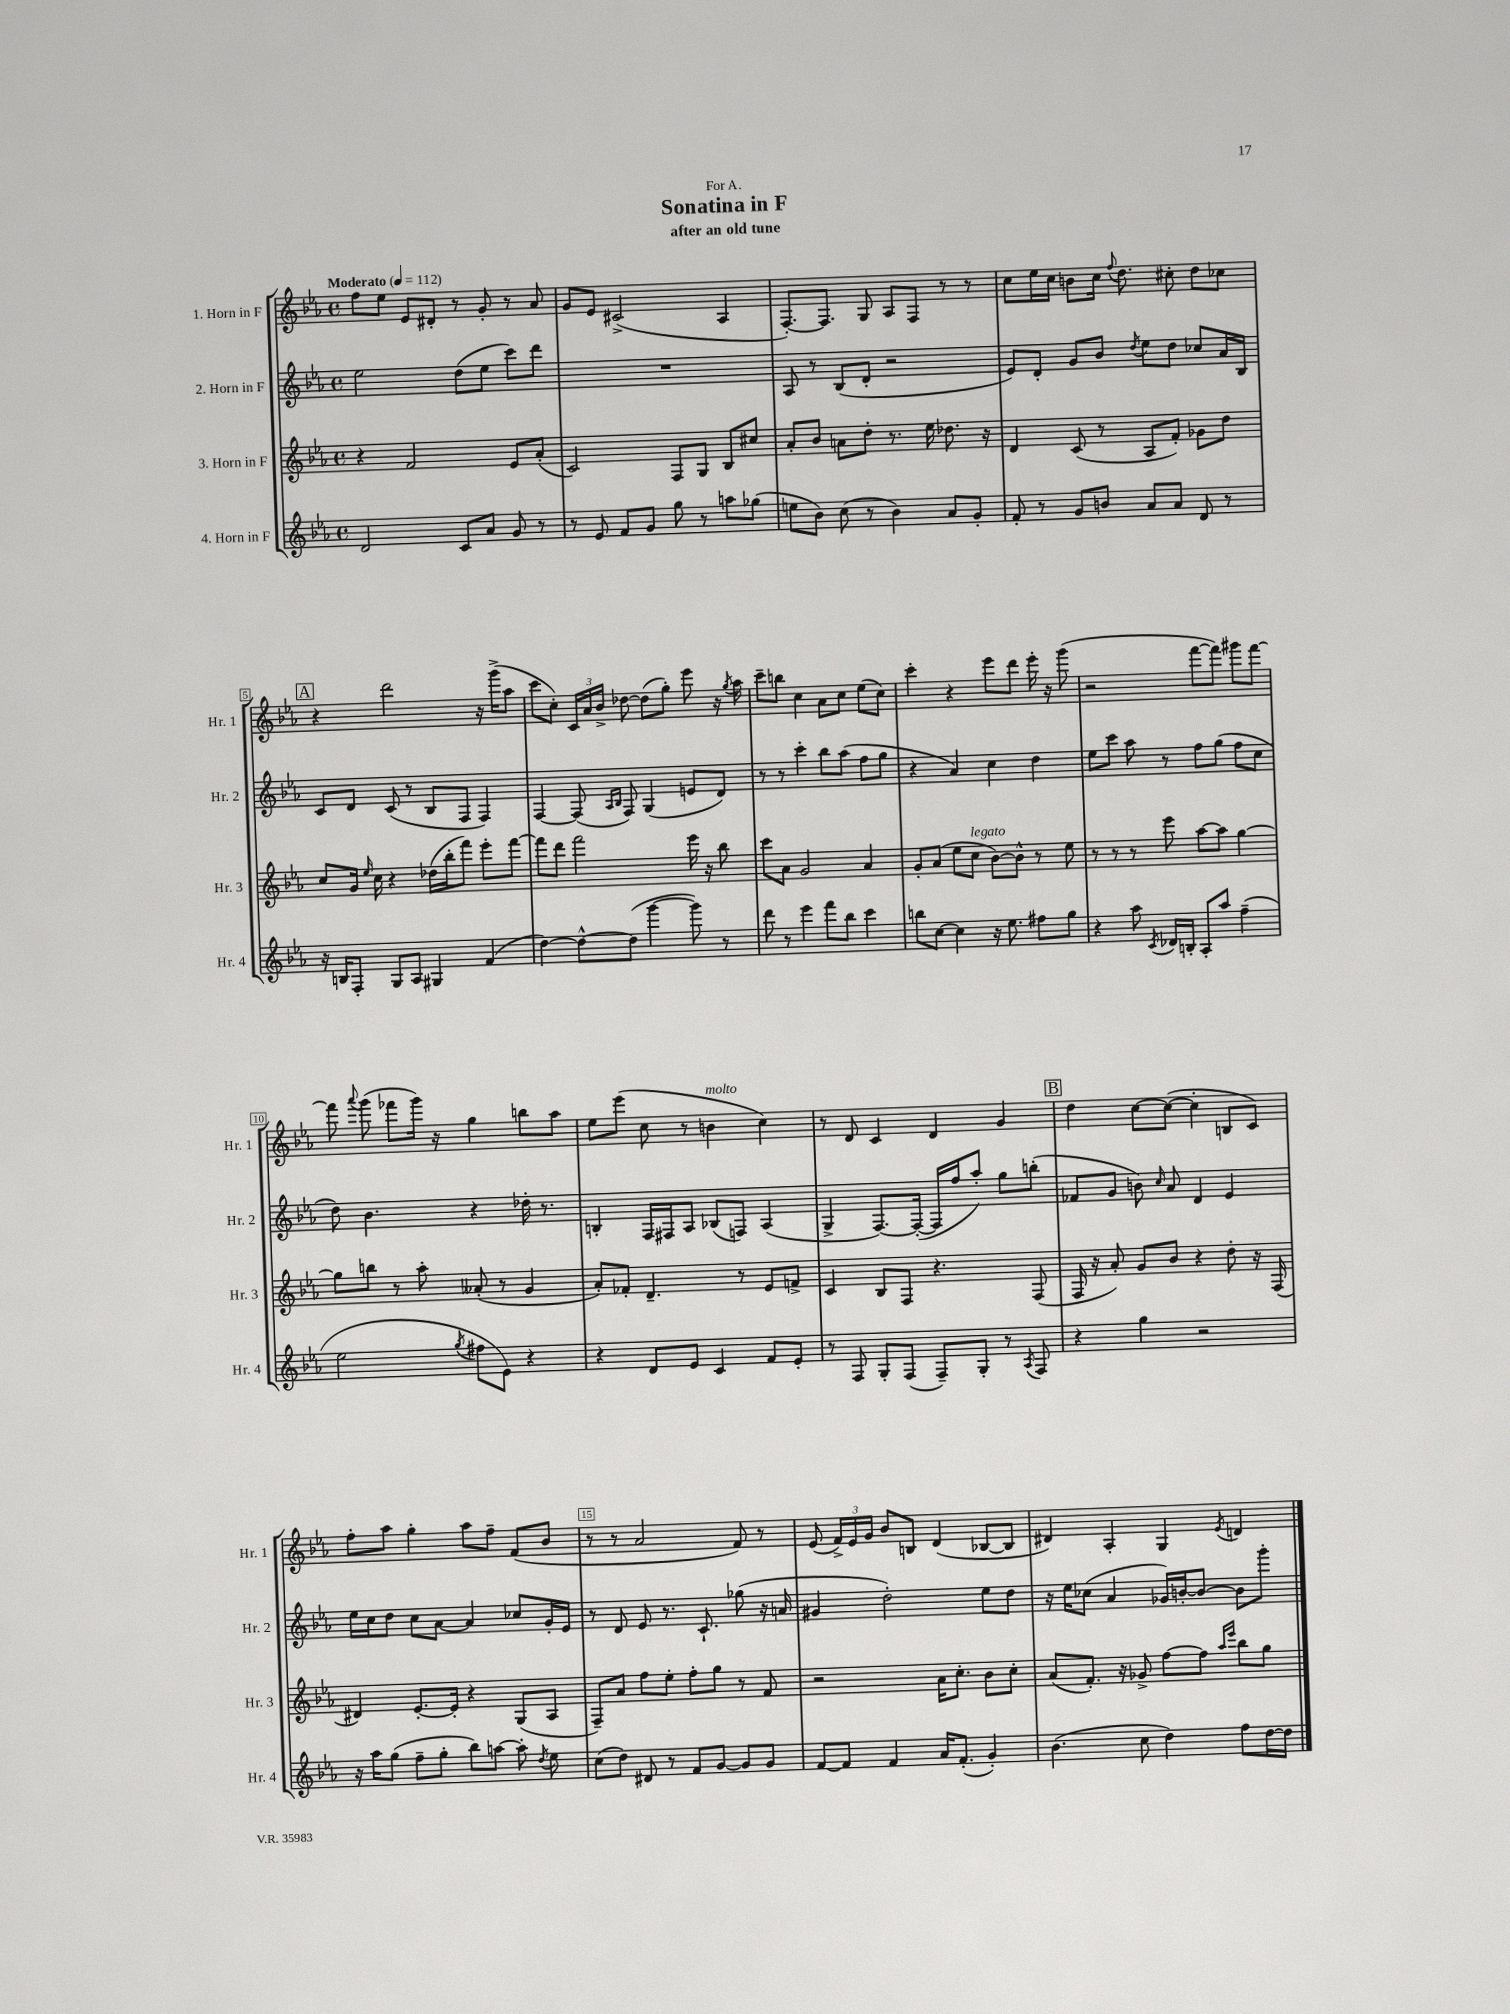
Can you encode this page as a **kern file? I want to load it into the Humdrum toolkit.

**kern	**kern	**kern	**kern
*part4	*part3	*part2	*part1
*staff4	*staff3	*staff2	*staff1
*I"4. Horn in F	*I"3. Horn in F	*I"2. Horn in F	*I"1. Horn in F
*I'Hr. 4	*I'Hr. 3	*I'Hr. 2	*I'Hr. 1
*clefG2	*clefG2	*clefG2	*clefG2
*k[b-e-a-]	*k[b-e-a-]	*k[b-e-a-]	*k[b-e-a-]
*M4/4	*M4/4	*M4/4	*M4/4
*met(c)	*met(c)	*met(c)	*met(c)
*MM112	*MM112	*MM112	*MM112
=1	=1	=1	=1
!	!	!	!LO:TX:a:B:t=Moderato
2d/	4r	2ee-\	8ff\L
.	.	.	8ee-\J
.	2f/	.	8e-/L
.	.	.	8d#X'/J
8c/L	.	(8dd\L	8r
8a-/J	.	8ee-\J	8g'/
8g/	8e-/L	8ccc\L)	8r
8r	(8a-'/J	8ddd\J	8a-/
=2	=2	=2	=2
8r	2c/)	1r	8g/L
8e-/	.	.	8e-/J
8f/L	.	.	(2c#X^/
8g/J	.	.	.
8gg\	8F/L	.	.
8r	8G/J	.	.
8aan\L	8B-/L	.	4A-/
(8gg-X\J	8cc#X/J	.	.
=3	=3	=3	=3
8een\L	8a-'/L	8A-/	[8.F'/L)
8b-\J)	8b-/J	8r	.
.	.	.	8.F/J]
(8cc\	8an\L	(8B-/L	.
8r	8dd'\J	8d'/J	8G/
4b-\)	8.r	2r	8A-/L
.	.	.	8F/J
.	16ee-\	.	.
8a-/L	8.dd-X\	.	8r
8g'/J	.	.	8r
.	16r	.	.
=4	=4	=4	=4
8f'/	4d/	8e-/L)	8cc\L
8r	.	8d'/J	16ee-\L
.	.	.	16cc\JJ
8g/L	(8c/	8g/L	8bn\L
8bn/J	8r	8b-/J	16cc\Jk
.	.	.	8qqff/
.	.	.	8.dd\
.	.	8qdd/	.
8a-/L	8A-/L	8ee-\L	.
8a-/J	8f'/J)	8dd\J	8cc#X'\
8d/	8g-X\L	8cc-X/L	8dd\L
8r	8dd\J	16a-/L	8cc-X\J
.	.	16B-/JJ	.
!!LO:LB:g=z
!!LO:REH:place=s1:t=A
=5	=5	=5	=5
16r	8cc/L	8c/L	4r
16Bn/KL	.	.	.
8F'/J	16g/Jk	8d/J	.
.	16qqee-/	.	.
.	16cc\	.	.
8G/L	4r	(8c/	2ddd\
8A-/J	.	8r	.
4G#X/	(16dd-X\LL	8B-/L	.
.	16bb-'\J	.	.
.	8fff\J)	8F/J	.
(4f/	8eee-'\L	4F/)	16r
.	.	.	(16ggg^\KL
.	[8fff\J	.	8aa-\J
=6	=6	=6	=6
[4dd\)	8fff\L]	[4F/	8ccc\L
.	8ddd\J	.	8cc'\J)
8dd^^\L_	2fff\	(8F/]	24c/LL
.	.	.	24a-/
.	.	.	24b-^/JJ
.	.	16qqA-/LL	.
.	.	16qqB-/JJ	.
(8dd\J]	.	8F/)	[8dd-X\
[4ggg\	.	(4G/	(8dd-\L]
.	.	.	8gg'\J)
8ggg\])	16eee-\	8en/L	8eee-\
.	16r	.	.
8r	8bb-\	8d/J)	16r
.	.	.	8qgg/
.	.	.	16aa-\
=7	=7	=7	=7
8ddd\	8ccc\L	8r	8ccc~\L
8r	8a-\J	8r	8bbn\J
4eee-\	2g/	4ccc'\	4cc\
8fff\L	.	8bb-\L	8a-\L
8bb-\J	.	(8aa-\J	8cc\J
4ccc\	4a-/	8ff\L	(8ee-\L
.	.	8gg\J	8cc\J)
=8	=8	=8	=8
8bbn\L	8g'/L	4r	4ccc'\
[8cc\J	(8a-/J	.	.
4cc\]	8ee-\L	4a-/)	4r
!	!LO:TX:a:i:t=legato	!	!
.	8cc\J	.	.
16r	[8b-\L)	4cc\	8eee-\L
8.ee-\	.	.	.
.	8b-^^\J]	.	8ddd\J
8ff#X\L	8r	4dd\	16eee-'\
.	.	.	16r
8gg\J	8ee-\	.	(8ggg\
=9	=9	=9	=9
4r	8r	8ee-\L	2r
.	8r	8ccc\J	.
8aa-\	8r	8aa-\	.
8qc/	.	.	.
16d-X/LL	8eee-\	8r	.
16Bn'/JJ	.	.	.
8A-'/L	[8aa-\L	8ff\L	[8fff\L
8aa-/J	8aa-\J]	(8gg\J	8fff\J])
(4ff~\	[4gg\	8ff\L	8ggg#X\L
.	.	8cc\J	[8fff\J
!!LO:LB:g=z
=10	=10	=10	=10
2ee-\	8gg\L]	8dd\)	8fff\]
.	.	.	8qqaaa-/
.	8bbn\J	4.b-\	(8ggg\
.	8r	.	8fff-X\L
.	8aa-'\	.	16ggg\Jk)
.	.	.	16r
8qgg/	.	.	.
8ff#X\L	(8a--X'/	4r	4gg\
8e-\J)	8r	.	.
4r	4g/	16dd-X'\	8bbn\L
.	.	8.r	.
.	.	.	8aa-\J
=11	=11	=11	=11
4r	8a-'/L)	4Bn'/	8ee-\L
.	8f-X'/J	.	(8eee-\J
8d/L	4.d~/	16F/LL	8cc\
.	.	16F#X/J	.
8e-/J	.	8A-/J	8r
!	!	!	!LO:TX:a:i:t=molto
4c/	.	(8B-X/L	4bn\
.	8r	8Fn/J)	.
8f/L	8e-/L	(4A-/	4cc\)
8e-'/J	8fn^/J	.	.
=12	=12	=12	=12
8r	4c/	4G^/	8r
8F/	.	.	8d/
8G'/L	8B-/L	[8.F/L)	4c/
(8F/J	8F/J	.	.
.	.	(16F'/Jk_	.
8F~/L)	4.r	16F/LL]	4d/
.	.	16ff/J	.
8G'/J	.	8aa-'/J)	.
8r	.	8gg\L	4g/
8qA-/	.	.	.
8F/	(8F/	(8bbn'\J	.
!!LO:REH:place=s1:t=B
=13	=13	=13	=13
4r	16F/	8f-X/L	4dd\
.	16r	.	.
.	8a-'/)	8g/J	.
4gg\	8g/L	8bn\)	[8cc\L
.	.	16qqcc/	.
.	8b-/J	8a-/	(8cc\J_
2r	4r	4d/	4cc'\]
.	8dd'\	4e-/	8Bn/L
.	16r	.	8c/J)
.	(16F/	.	.
!!LO:LB:g=z
=14	=14	=14	=14
16r	4d#X/)	16ee-\LL	8ff'\L
16aa-\KL	.	16cc\J	.
(8gg\J	.	8dd\J	8aa-\J
8ff~\L	[8.e-'/L	8cc\L	4gg'\
8gg'\J	.	[8a-\J	.
.	16e-'/Jk]	.	.
8bb-\L)	4r	4a-/]	8aa-\L
[8aan\J	.	.	8ff~\J
8aa'\]	(8G/L	8cc-X/L	(8f/L
8qdd/	.	.	.
8ee-\	8A-/J	16g'/L	8b-/J
.	.	16e-/JJ	.
=15	=15	=15	=15
(8cc\L	8F~/L)	8r	8r
8dd\J)	8a-/J	8d/	8r
8d#X/	8ff\L	8e-/	2a-/
8r	8ee-'\J	8.r	.
8f/L	8ff'\L	.	.
.	.	8.c`/	.
[8g/J	8gg\J	.	.
8g/L]	8r	(8gg-X\	8f/)
8g/J	8f/	16r	8r
.	.	16an/	.
=16	=16	=16	=16
[8f/L	2r	4g#X/	(8e-/
8f/J]	.	.	24f^/LL)
.	.	.	24e-/
.	.	.	24g/JJ
4f/	.	2dd'\)	8b-/L
.	.	.	8Bn/J
16a-/KL	16a-\KL	.	(4d/
(8.f'/J	8.cc'\J	.	.
4g'/)	8b-\L	8ee-\L	[8B-X/L
.	8cc'\J	8dd\J	8B-/J]
=17	=17	=17	=17
(4.b-\	(8a-/L	16r	4d#X/)
.	.	16ee-\KL	.
.	8.f'/J)	(8cc-X\J	.
.	.	4a-/	4A-'/
.	16r	.	.
8cc\	8g-X^/	.	.
4dd\)	[8ff\L	16g-X/LL)	4G/
.	.	[16bn'/J	.
.	8ff\J]	8b/J_	.
.	16qqaa-/LL	.	.
.	16qqeee-/JJ	.	8qe-/
8ff\L	8bb-\L	8b\L]	4dn/
[16dd\L	8gg\J	8ggg'\J	.
16dd\JJ]	.	.	.
==	==	==	==
*-	*-	*-	*-
